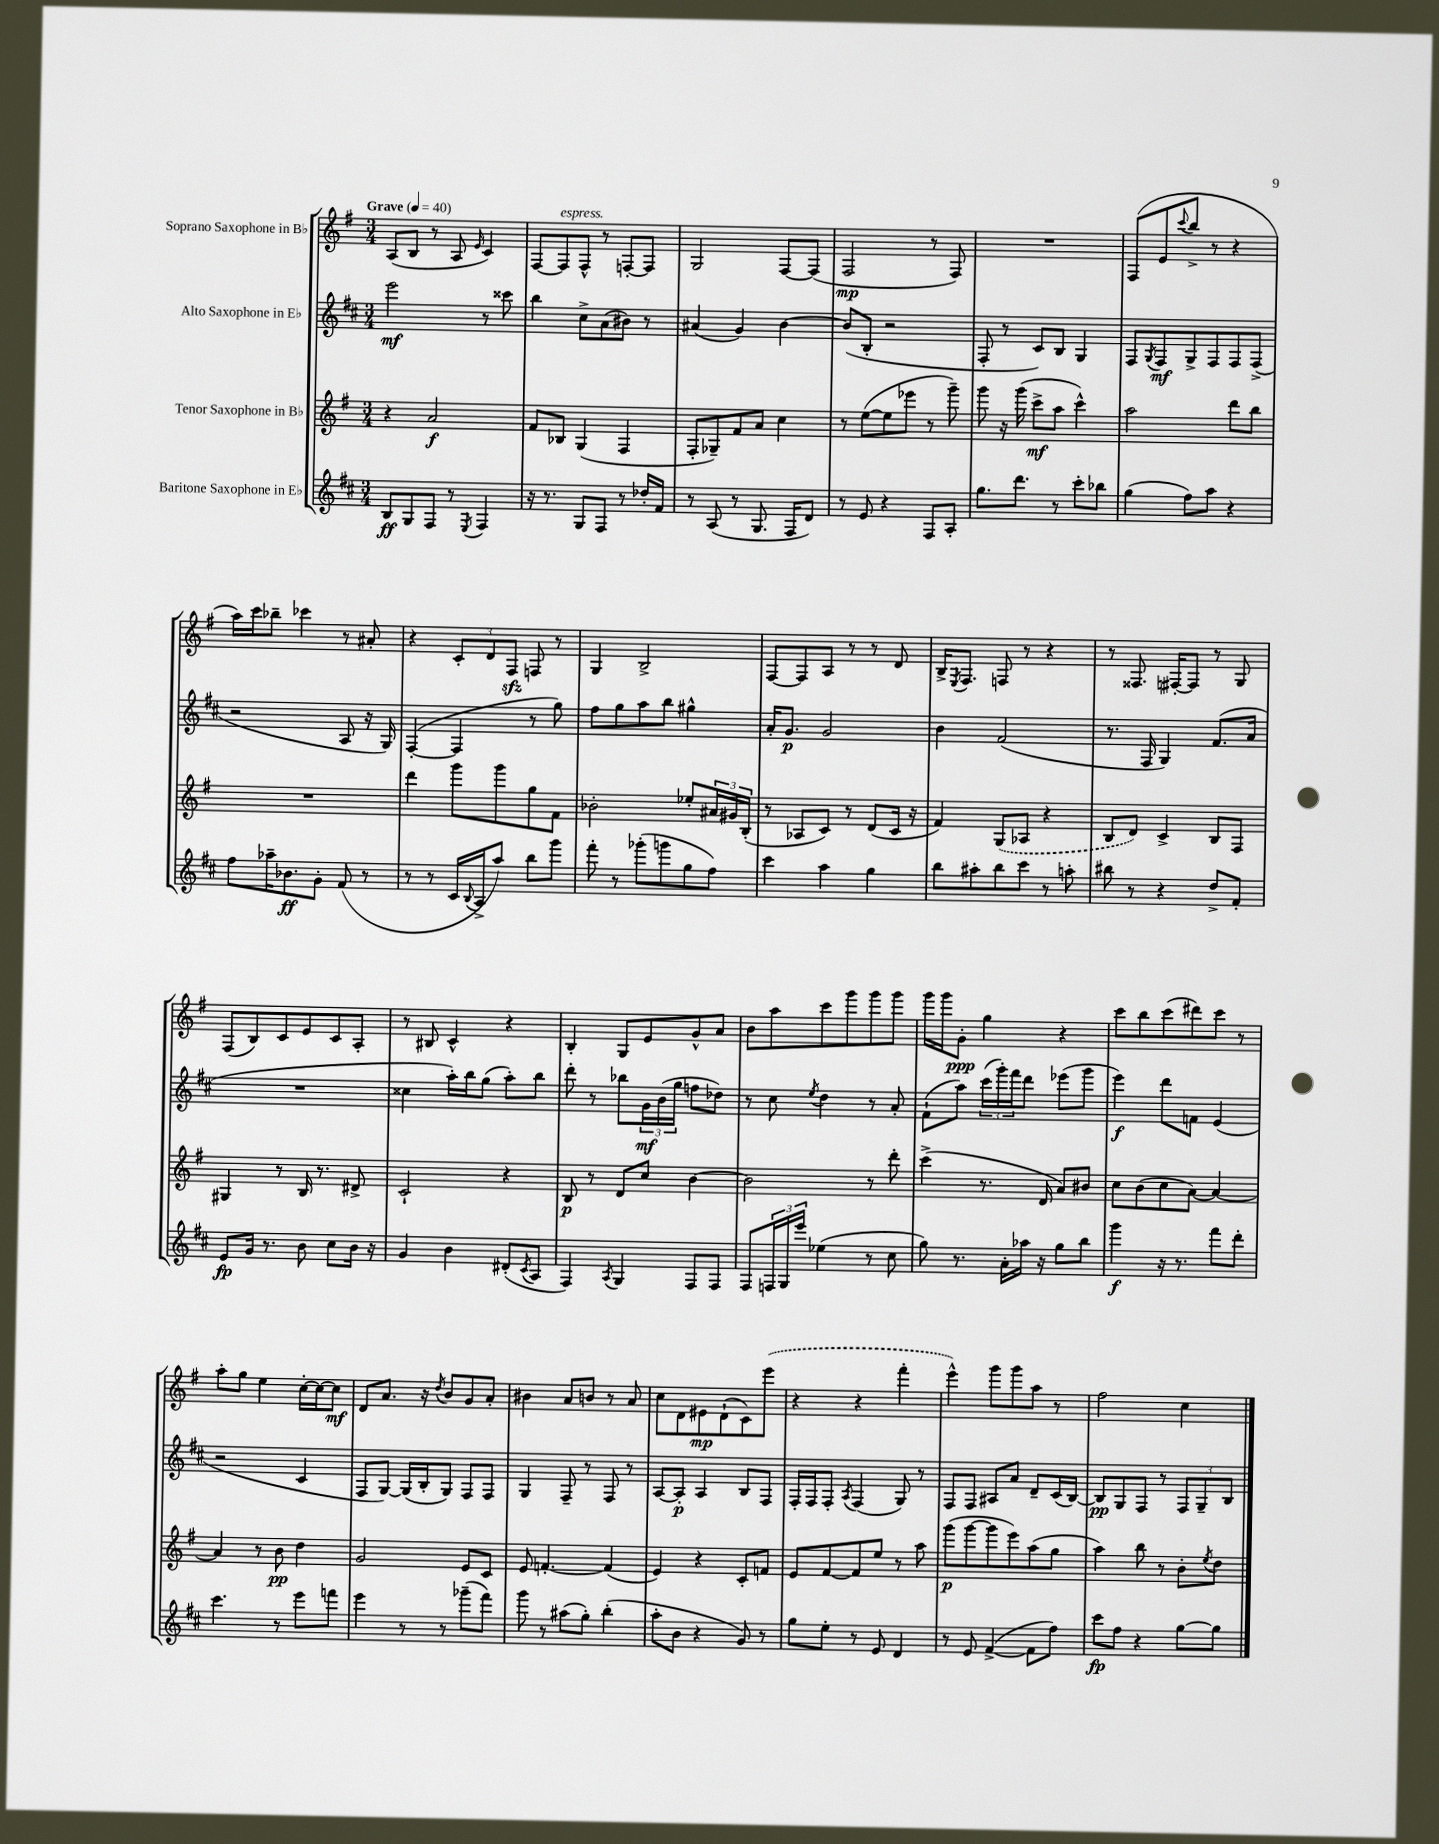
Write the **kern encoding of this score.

**kern	**dynam	**kern	**dynam	**kern	**dynam	**kern	**dynam
*part4	*part4	*part3	*part3	*part2	*part2	*part1	*part1
*staff4	*staff4	*staff3	*staff3	*staff2	*staff2	*staff1	*staff1
*I"Baritone Saxophone in E♭	*	*I"Tenor Saxophone in B♭	*	*I"Alto Saxophone in E♭	*	*I"Soprano Saxophone in B♭	*
*clefG2	*	*clefG2	*	*clefG2	*	*clefG2	*
*k[f#c#]	*	*k[f#]	*	*k[f#c#]	*	*k[f#]	*
*M3/4	*	*M3/4	*	*M3/4	*	*M3/4	*
*MM40	*	*MM40	*	*MM40	*	*MM40	*
=1	=1	=1	=1	=1	=1	=1	=1
!	!	!	!	!	!	!LO:TX:a:B:t=Grave	!
8B/L	ff	4r	.	2eee\	mf	(8A/L	.
8G/	.	.	.	.	.	8B/J	.
8F#/J	.	2a/	f	.	.	8r	.
8r	.	.	.	.	.	8A/	.
8qE/	.	.	.	.	.	16qqe/	.
4F#/	.	.	.	8r	.	4c/)	.
.	.	.	.	8ccc##X\	.	.	.
=2	=2	=2	=2	=2	=2	=2	=2
16r	.	8f#/L	.	4bb\	.	[8F#/L	.
8.r	.	.	.	.	.	.	.
!	!	!	!	!	!	!LO:TX:a:i:t=espress.	!
.	.	8B-X/J	.	.	.	8F#/]	.
8G/L	.	(4G/	.	8cc#^\L	.	8F#^^/J	.
8F#/J	.	.	.	(8a\	.	8r	.
8r	.	4F#/	.	8b#X\J)	.	[8Fn'/L	.
16dd-X'/LL	.	.	.	8r	.	8F/J]	.
16f#/JJ	.	.	.	.	.	.	.
=3	=3	=3	=3	=3	=3	=3	=3
8r	.	8F#'/L	.	(4a#X/	.	2G/	.
(8A/	.	8G-X~/)	.	.	.	.	.
8r	.	8f#/	.	4g/)	.	.	.
8.G/	.	8a/J	.	.	.	.	.
.	.	4cc\	.	[4b\	.	[8F#/L	.
16F#/KL	.	.	.	.	.	.	.
8d/J)	.	.	.	.	.	(8F#/J]	.
=4	=4	=4	=4	=4	=4	=4	=4
8r	.	8r	.	(8b/L]	.	2F#/	mp
8e/	.	([8ee\L	.	8B'/J	.	.	.
4r	.	8ee\]	.	2r	.	.	.
.	.	8eee-X\J	.	.	.	.	.
8F#/L	.	8r	.	.	.	8r	.
8A'/J	.	8ggg~\)	.	.	.	8F#/)	.
=5	=5	=5	=5	=5	=5	=5	=5
8.gg\L	.	8ggg\	.	8F#'/	.	2.r	.
.	.	16r	.	8r	.	.	.
8.ddd\J	.	(16ggg\	.	.	.	.	.
.	.	8ccc^\L	mf	8c#/L)	.	.	.
8r	.	8aa\J	.	8B/J	.	.	.
8ccc#'\L	.	4ccc^^\)	.	4G/	.	.	.
8bb-X\J	.	.	.	.	.	.	.
=6	=6	=6	=6	=6	=6	=6	=6
(4gg\	.	2aa\	.	8F#/L	.	(8F#/L	.
.	.	.	.	8qG/	.	.	.
.	.	.	.	8F#/	mf	8e/	.
.	.	.	.	.	.	8qqccc/	.
8ff#\L)	.	.	.	8G^/	.	8bb^/J	.
8aa\J	.	.	.	8F#/	.	8r	.
4r	.	8ddd\L	.	8F#/	.	4r	.
.	.	8bb\J	.	(8F#^/J	.	.	.
!!LO:LB:g=z
=7	=7	=7	=7	=7	=7	=7	=7
8ff#\L	.	2.r	.	2r	.	16aa\LL)	.
.	.	.	.	.	.	16ccc\J	.
16aa-X~\K	.	.	.	.	.	8bb-X~\J	.
8.b-X\	ff	.	.	.	.	.	.
.	.	.	.	.	.	4ccc-X\	.
8g'\J	.	.	.	.	.	.	.
(8f#/	.	.	.	8A/	.	8r	.
8r	.	.	.	16r	.	8a#X'/	.
.	.	.	.	16G/)	.	.	.
=8	=8	=8	=8	=8	=8	=8	=8
8r	.	4ddd\	.	([4F#'/	.	4r	.
8r	.	.	.	.	.	.	.
16c#/LL	.	8ggg\L	.	4F#/]	.	12c'/L	.
8qqB/	.	.	.	.	.	.	.
16A^/J	.	.	.	.	.	.	.
.	.	.	.	.	.	12d/	.
8aa/J)	.	8ggg\	.	.	.	.	.
.	.	.	.	.	.	12F#zz/J	.
8bb\L	.	8gg\	.	8r	.	8Fn/	.
8ggg\J	.	8f#\J	.	8gg\)	.	8r	.
=9	=9	=9	=9	=9	=9	=9	=9
8fff#'\	.	2b-X'\	.	8ff#\L	.	4G/	.
8r	.	.	.	8gg\	.	.	.
(8ggg-X'\L	.	.	.	8aa\	.	2B^/	.
8gggn\	.	.	.	8bb\J	.	.	.
8gg\	.	8ee-X'/L	.	4gg#X^^\	.	.	.
8ff#\J)	.	24a#X/L	.	.	.	.	.
.	.	24g#X/	.	.	.	.	.
.	.	(24B'/JJ	.	.	.	.	.
=10	=10	=10	=10	=10	=10	=10	=10
4ccc#\	.	8r	.	16a'/KL	.	[8F#/L	.
.	.	.	.	8.g/J	p	.	.
.	.	8A-X/L	.	.	.	8F#/]	.
4aa\	.	8c/J)	.	2g/	.	8A/J	.
.	.	8r	.	.	.	8r	.
4gg\	.	(8d/L	.	.	.	8r	.
.	.	16c/Jk	.	.	.	8d/	.
.	.	16r	.	.	.	.	.
=11	=11	=11	=11	=11	=11	=11	=11
8bb\L	.	4f#/)	.	4b\	.	16B^/KL	.
.	.	.	.	.	.	8qE/	.
.	.	.	.	.	.	8.F#/J	.
8aa#X'\	.	.	.	.	.	.	.
8bb\	.	(8G/L	.	(2f#/	.	8Fn/	.
8ccc#\J	.	8A-X/J	.	.	.	8r	.
8r	.	4r	.	.	.	4r	.
8aan'\	.	.	.	.	.	.	.
=12	=12	=12	=12	=12	=12	=12	=12
8bb#X\	.	8B/L	.	8.r	.	8r	.
8r	.	8d/J)	.	.	.	8.F##X/	.
.	.	.	.	16F#/	.	.	.
4r	.	4c^/	.	4G/)	.	.	.
.	.	.	.	.	.	[16F#X'/KL	.
.	.	.	.	.	.	8F#/J]	.
8dd^/L	.	8B/L	.	(8.f#/L	.	8r	.
8f#'/J	.	8F#/J	.	.	.	8G/	.
.	.	.	.	16a/Jk	.	.	.
!!LO:LB:g=z
=13	=13	=13	=13	=13	=13	=13	=13
8e/L	fp	4G#X/	.	2.r	.	(8F#/L	.
16g/Jk	.	.	.	.	.	8B/)	.
8.r	.	.	.	.	.	.	.
.	.	8r	.	.	.	8c/	.
8b\	.	16B/	.	.	.	8e/	.
.	.	8.r	.	.	.	.	.
8cc#\L	.	.	.	.	.	8c/	.
16b\Jk	.	8d#X^/	.	.	.	8A'/J	.
16r	.	.	.	.	.	.	.
=14	=14	=14	=14	=14	=14	=14	=14
4g/	.	2c`/	.	4cc##X\	.	8r	.
.	.	.	.	.	.	8B#X/	.
4b\	.	.	.	16aa'\LL)	.	4c^^/	.
.	.	.	.	16bb\J	.	.	.
.	.	.	.	(8gg\J	.	.	.
(8d#X'/L	.	4r	.	8aa'\L)	.	4r	.
8qc#/	.	.	.	.	.	.	.
8A/J	.	.	.	8bb\J	.	.	.
=15	=15	=15	=15	=15	=15	=15	=15
4F#/)	.	8B/	p	8ddd'\	.	4B'/	.
.	.	8r	.	8r	.	.	.
8qA/	.	.	.	.	.	.	.
4G/	.	8d/L	.	8bb-X\L	.	8G/L	.
.	.	8cc/J	.	24g\L	mf	8e/	.
.	.	.	.	(24b\	.	.	.
.	.	.	.	24gg\JJ	.	.	.
8F#/L	.	[4b\	.	8ffn\L	.	8g^^/	.
8F#/J	.	.	.	8dd-X\J)	.	8a/J	.
=16	=16	=16	=16	=16	=16	=16	=16
8F#/L	.	2b\]	.	8r	.	8b\L	.
24Fn/L	.	.	.	8cc#\	.	8aa\	.
24G/	.	.	.	.	.	.	.
24eee/JJ	.	.	.	.	.	.	.
.	.	.	.	8qee/	.	.	.
(4ee-X\	.	.	.	4dd\	.	8ccc\	.
.	.	.	.	.	.	8ggg\	.
8r	.	8r	.	8r	.	8ggg\	.
8cc#\	.	8ddd'\	.	8a'/	.	8ggg\J	.
=17	=17	=17	=17	=17	=17	=17	=17
8gg\)	.	(4ccc^\	.	(8f#`\L	.	16ggg\LL	.
.	.	.	.	.	.	16ggg\J	.
8.r	.	.	.	8aa\J)	.	8g'\J	ppp
.	.	8.r	.	(24ccc#\LL	.	4gg\	.
.	.	.	.	24ggg'\)	.	.	.
16a'\LL	.	.	.	.	.	.	.
.	.	.	.	24fff#\J	.	.	.
16aa-X\JJ	.	.	.	8ddd\J	.	.	.
16r	.	16d/	.	.	.	.	.
8gg\L	.	8a/L)	.	(8eee-X\L	.	4r	.
8bb\J	.	8b#X/J	.	8ggg\J	.	.	.
=18	=18	=18	=18	=18	=18	=18	=18
4ggg\	f	8cc\L	.	4eee\)	f	8ccc\L	.
.	.	(8b\	.	.	.	8bb\	.
16r	.	8cc\	.	8ddd\L	.	(8ccc\	.
8.r	.	.	.	.	.	.	.
.	.	[8a\J)	.	8fn\J	.	8ddd#X\)	.
8fff#\L	.	4a/_	.	(4e/	.	8ccc\J	.
8ddd'\J	.	.	.	.	.	8r	.
!!LO:LB:g=z
=19	=19	=19	=19	=19	=19	=19	=19
4.ccc#\	.	4a/]	.	2r	.	8aa'\L	.
.	.	.	.	.	.	8gg\J	.
.	.	8r	.	.	.	4ee\	.
8r	.	8b\	pp	.	.	.	.
8eee\L	.	4dd\	.	4c#/	.	[16cc'\LL	.
.	.	.	.	.	.	16cc\J_	.
8fffn\J	.	.	.	.	.	8cc\J]	mf
=20	=20	=20	=20	=20	=20	=20	=20
4eee\	.	2g/	.	8F#/L	.	8d/L	.
.	.	.	.	[8G/J)	.	8.a/J	.
8r	.	.	.	(16G/LL]	.	.	.
.	.	.	.	16B'/J	.	16r	.
.	.	.	.	.	.	8qdd/	.
8r	.	.	.	8G/J)	.	8b/L	.
(8ggg-X~\L	.	8e/L	.	8F#/L	.	8g/	.
8fff#\J)	.	8c/J	.	8F#/J	.	8a'/J	.
=21	=21	=21	=21	=21	=21	=21	=21
8ggg\	.	8e/	.	4G/	.	4b#X\	.
8r	.	[4.fn'/	.	.	.	.	.
(8aa#X\L	.	.	.	8F#~/	.	8a/L	.
8gg'\J)	.	.	.	8r	.	8bn/J	.
(4bb'\	.	(4f/]	.	8F#/	.	8r	.
.	.	.	.	8r	.	8a/	.
=22	=22	=22	=22	=22	=22	=22	=22
8aa'\L	.	4e/)	.	[8A/L	.	8cc\L	.
8b\J	.	.	.	8A'/J]	p	8d\	.
4r	.	4r	.	4A/	.	8e#X\	mp
.	.	.	.	.	.	(8d`\	.
8g/)	.	8c'/L	.	8B/L	.	8c\)	.
8r	.	8fn/J	.	8F#/J	.	(8eee\J	.
=23	=23	=23	=23	=23	=23	=23	=23
8gg\L	.	8e/L	.	16F#'/LL	.	4r	.
.	.	.	.	16F#/J	.	.	.
8ee'\J	.	[8f#/	.	8F#'/J	.	.	.
.	.	.	.	8qA/	.	.	.
8r	.	8f#/]	.	(4F#/	.	4r	.
8e/	.	8ee/J	.	.	.	.	.
4d/	.	8r	.	8G/)	.	4fff#'\	.
.	.	8aa\	.	8r	.	.	.
=24	=24	=24	=24	=24	=24	=24	=24
8r	.	(8ggg\L	p	8F#/L	.	4eee^^\)	.
8e/	.	[8ggg\	.	8F#/J	.	.	.
([4f#^/	.	8ggg\]	.	8A#X/L	.	8ggg\L	.
.	.	8eee\)	.	8a/J	.	8ggg\	.
8f#\L]	.	(8aa\	.	8d~/L	.	8aa\J	.
8ff#\J)	.	8gg\J	.	(16c#/L	.	8r	.
.	.	.	.	[16B/JJ)	.	.	.
=25	=25	=25	=25	=25	=25	=25	=25
8ccc#\L	fp	4aa\)	.	8B/L]	pp	2ff#\	.
8ff#\J	.	.	.	8G/	.	.	.
4r	.	8bb\	.	8F#/J	.	.	.
.	.	8r	.	8r	.	.	.
[8gg\L	.	8b'\L	.	12F#/L	.	4cc\	.
.	.	.	.	12G~/	.	.	.
.	.	8qee/	.	.	.	.	.
8gg\J]	.	8dd\J	.	.	.	.	.
.	.	.	.	12B/J	.	.	.
==	==	==	==	==	==	==	==
*-	*-	*-	*-	*-	*-	*-	*-
